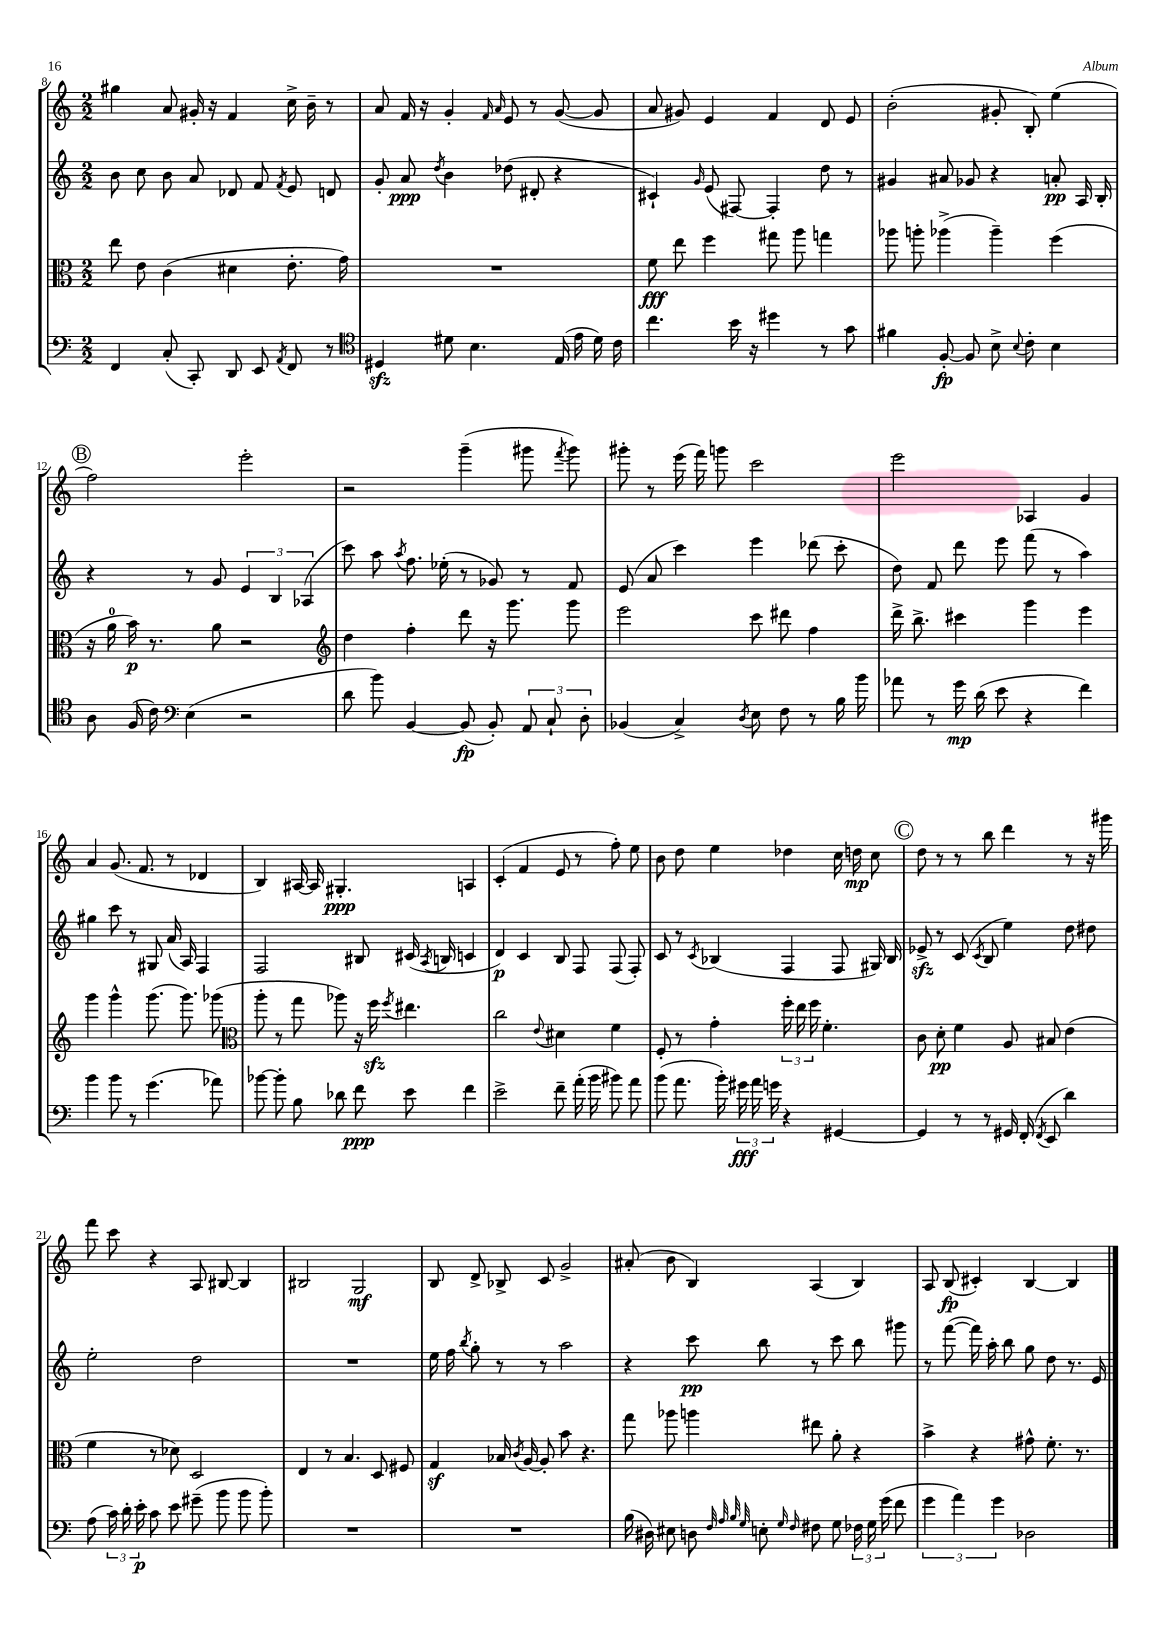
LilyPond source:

<<
\new StaffGroup <<
\new Staff = "s0" {
    \clef treble \key c \major \numericTimeSignature \time 2/2
    \autoBeamOff gis''4 a'8 gis'16-. r16 f'4 c''16-> b'16-- r8 |
    a'8 f'16 r16 g'4-. \grace { f'16 a'16 } e'8 r8 g'8~( g'8 |
    a'8 gis'8) e'4 f'4 d'8 e'8 |
    b'2-.( gis'8-. b8-.) e''4( |
    \mark \markup { \circle "B" } f''2) e'''2-. |
    r2 g'''4--( gis'''8 \acciaccatura { f'''8 } gis'''8) |
    gis'''8-. r8 e'''16( f'''16) g'''8 c'''2 |
    e'''2 aes4 g'4 |
    a'4 g'8.( f'8. r8 des'4 |
    b4) ais16~ ais16 gis4.-.\ppp a4 |
    c'4-.( f'4 e'8 r8 f''8-.) e''8 |
    b'8 d''8 e''4 des''4 c''16 d''16\mp c''8 |
    \mark \markup { \circle "C" } d''8 r8 r8 b''8 d'''4 r8 r16 gis'''16 |
    f'''8 c'''8 r4 a8 bis8~ bis4 |
    bis2 g2\mf |
    b8 d'8-> bes8-> c'8 g'2-> |
    ais'8-.( b'8 b4) a4( b4) |
    a8 b8\fp( cis'4-.) b4~ b4 \bar "|." |
}
\new Staff = "s1" {
    \clef treble \key c \major \numericTimeSignature \time 2/2
    \autoBeamOff b'8 c''8 b'8 a'8 des'8 f'8 \acciaccatura { f'8 } e'8 d'8 |
    g'8-. a'8\ppp \acciaccatura { d''8 } b'4 des''8( dis'8-. r4 |
    cis'4-!) \grace { g'16 } e'8( fis8~) fis4-. d''8 r8 |
    gis'4 ais'8 ges'8 r4 a'8-.\pp a16 b16-. |
    \mark \markup { \circle "B" } r4 r8 g'8 \tuplet 3/2 { e'4 b4 aes4( } |
    c'''8) a''8 \acciaccatura { a''8 } f''8. ees''16-.( r8 ges'8) r8 f'8 |
    e'8( a'8 c'''4) e'''4 des'''8( c'''8-. |
    d''8) f'8 d'''8 e'''8 f'''8( r8 a''4) |
    gis''4 c'''8 r8 gis8 a'16( a16) f4 |
    f2 bis8 cis'16( \acciaccatura { a8 } b16 c'4 |
    d'4\p) c'4 b8 f8 f8( f8-.) |
    c'8 r8 \acciaccatura { c'8 } bes4( f4 f8 gis16) bes16 |
    \mark \markup { \circle "C" } ees'8->\sfz r8 c'8( \acciaccatura { c'8 } b8 e''4) d''8 dis''8 |
    e''2-. d''2 |
    R1 |
    e''16 f''16 \acciaccatura { b''8 } g''8-. r8 r8 a''2 |
    r4 c'''8\pp b''8 r8 c'''8 b''8 gis'''8 |
    r8 f'''8~( f'''16) a''16-. b''8 g''8 d''8 r8. e'16 \bar "|." |
}
\new Staff = "s2" {
    \clef alto \key c \major \numericTimeSignature \time 2/2
    \autoBeamOff e''8 e'8 c'4( dis'4 e'8.-. g'16) |
    R1 |
    f'8\fff e''8 f''4 gis''8 a''8 g''4 |
    aes''8 a''8-. aes''4->( aes''4--) f''4( |
    \mark \markup { \circle "B" } r16 a'16-0 b'16\p) r8. a'8 r2 |
    \clef treble d''4 f''4-. d'''8 r16 g'''8. g'''8 |
    e'''2 c'''8 dis'''8 f''4 |
    d'''16-> b''8.-> cis'''4 g'''4 e'''4 |
    g'''4 g'''4-^ g'''8.( g'''8.) ges'''8( |
    \clef alto a''8-. r8 g''8 aes''8) r16 f''16\sfz \acciaccatura { f''8 } eis''4. |
    c''2 \appoggiatura { e'8 } dis'4 f'4 |
    f8-. r8 g'4-. \tuplet 3/2 { f''16-. e''16 f''16 } f'4.-. |
    \mark \markup { \circle "C" } c'8 d'8-.\pp f'4 a8 bis8 e'4( |
    f'4 r8 des'8) d2 |
    e4 r8 b4. d8 fis8 |
    g4\sf bes16 \acciaccatura { c'8 } a16~ a8-. b'8 r4. |
    g''8 aes''8 a''4 eis''8 a'8-. r4 |
    b'4-> r4 gis'8-^ f'8.-. r8. \bar "|." |
}
\new Staff = "s3" {
    \clef bass \key c \major \numericTimeSignature \time 2/2
    \autoBeamOff f,4 c8-.( c,8-.) d,8 e,8 \acciaccatura { a,8 } f,8 r8 |
    \clef tenor dis4\sfz dis'8 b4. e16( e'16 dis'16) c'16 |
    c''4. b'16 r16 dis''4 r8 g'8 |
    fis'4 f8~-.\fp f8 b8-> \appoggiatura { b8 } c'8-. b4 |
    \mark \markup { \circle "B" } a8 f16( c'16) \clef bass e4( r2 |
    d'8 b'8) b,4~ b,8\fp( b,8-.) \tuplet 3/2 { a,8 c8-! d8-. } |
    bes,4( c4->) \acciaccatura { d8 } e8 f8 r8 b16 b'16 |
    aes'8 r8 g'16\mp d'16( e'8 r4 f'4) |
    b'4 b'8 r8 g'4.( aes'8) |
    bes'8~ bes'8-. b8 des'8 f'8\ppp e'8 f'4 |
    e'2-> f'8-- a'16-.( b'16 bis'8) a'8 |
    b'8( a'8. b'16-.) \tuplet 3/2 { gis'16\fff a'16 g'16 } r4 gis,4~ |
    \mark \markup { \circle "C" } gis,4 r8 r8 gis,16 f,16-.( \acciaccatura { f,8 } e,8 d'4) |
    a8( \tuplet 3/2 { c'16) d'16-. e'16-.\p } c'8 e'8 gis'8--( b'8 b'8 b'8-.) |
    R1 |
    R1 |
    b16( dis16) eis8 d8 \grace { f32 a32 b32 g32 } e8-. \grace { g16 f16 } fis8 g8 \tuplet 3/2 { fes16 g16 g'16( } f'8 |
    \tuplet 3/2 { g'4 a'4) g'4 } des2 \bar "|." |
}
>>
>>
\layout { \context { \Score currentBarNumber = #8 } }
